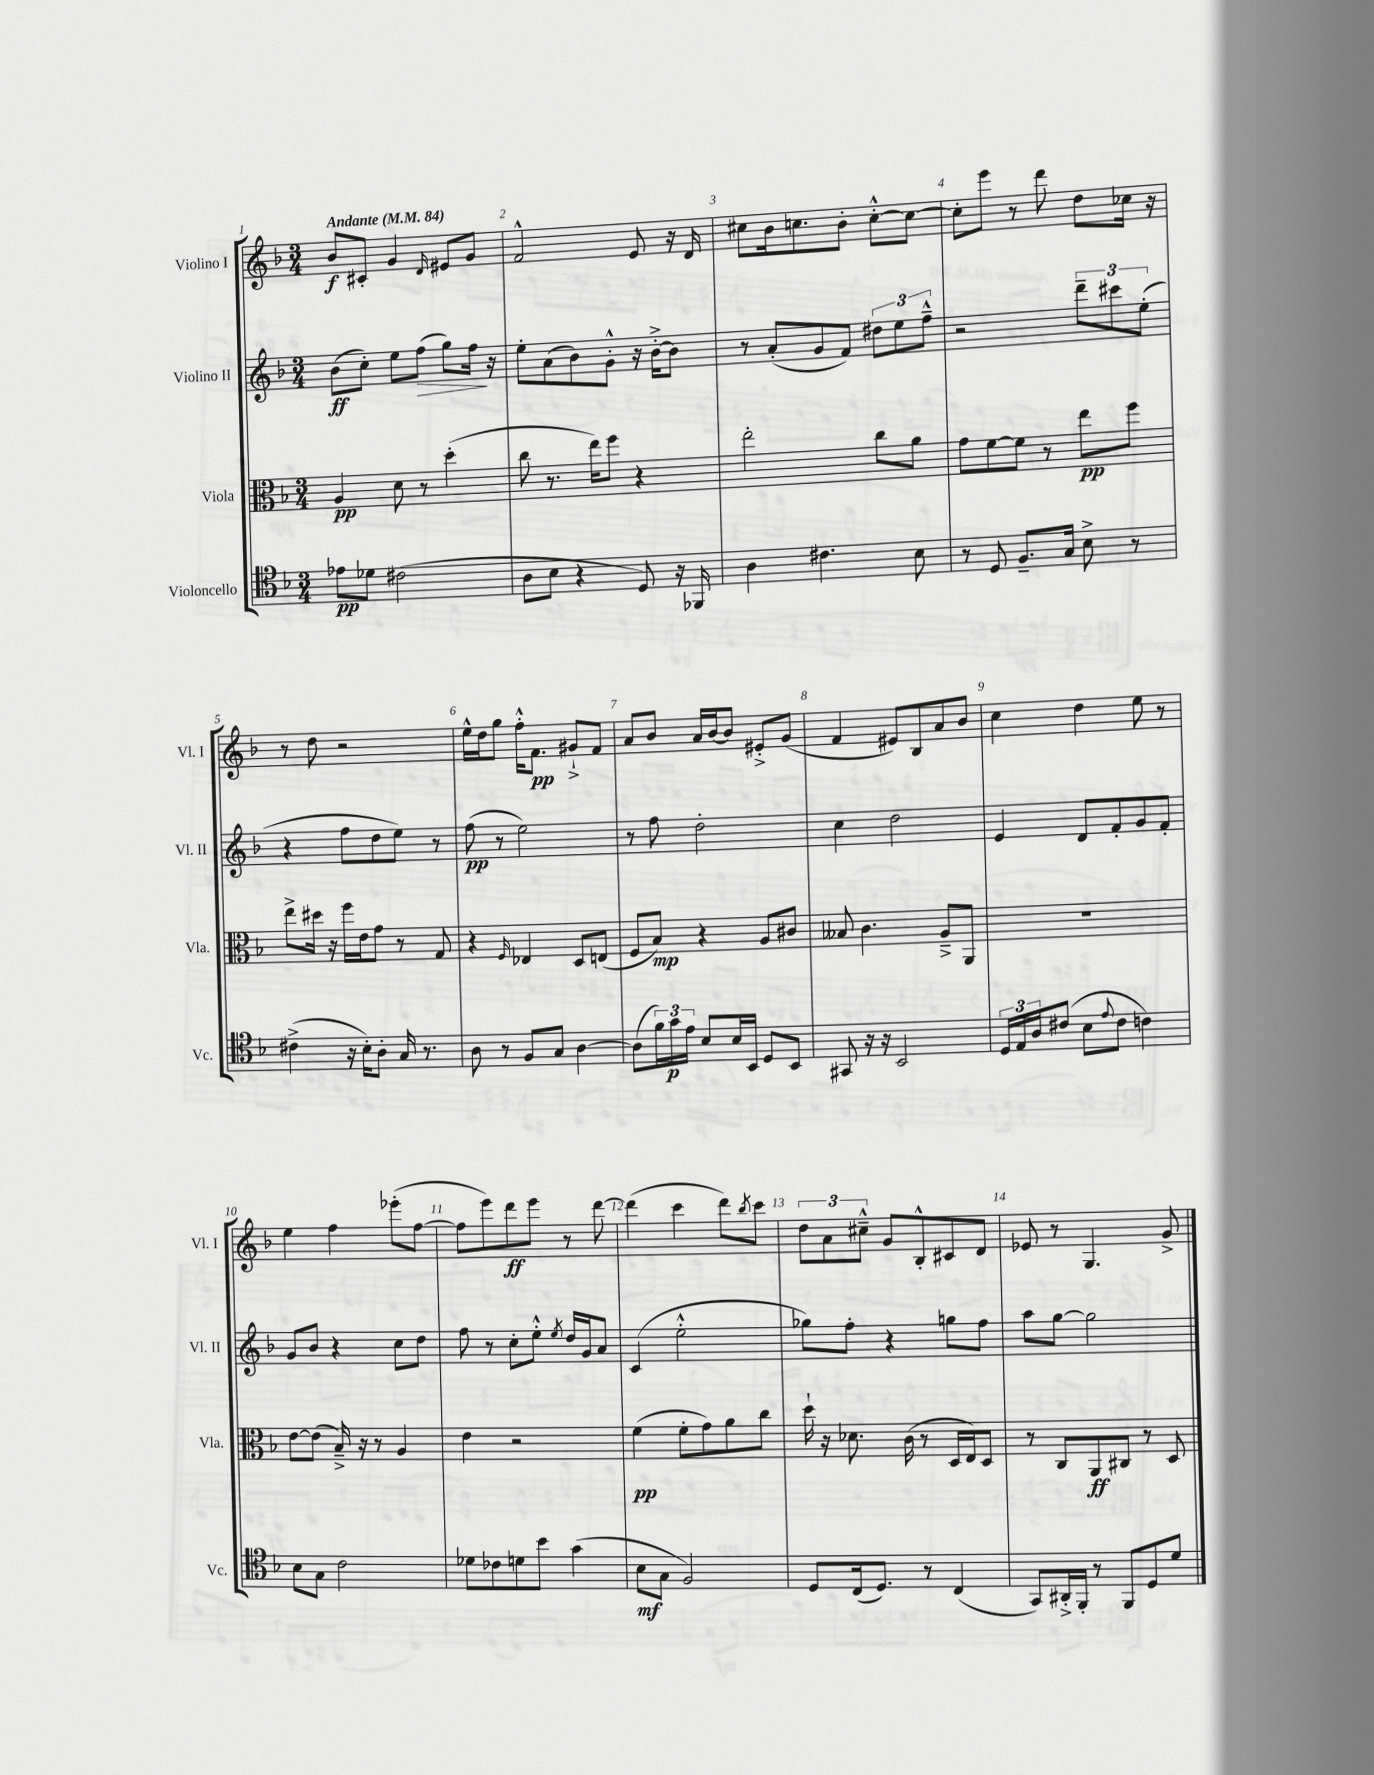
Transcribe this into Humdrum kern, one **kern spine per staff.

**kern	**dynam	**kern	**dynam	**kern	**dynam	**kern	**dynam
*part4	*part4	*part3	*part3	*part2	*part2	*part1	*part1
*staff4	*staff4	*staff3	*staff3	*staff2	*staff2	*staff1	*staff1
*I"Violoncello	*	*I"Viola	*	*I"Violino II	*	*I"Violino I	*
*I'Vc.	*	*I'Vla.	*	*I'Vl. II	*	*I'Vl. I	*
*clefC4	*	*clefC3	*	*clefG2	*	*clefG2	*
*k[b-]	*	*k[b-]	*	*k[b-]	*	*k[b-]	*
*M3/4	*	*M3/4	*	*M3/4	*	*M3/4	*
*MM84	*	*MM84	*	*MM84	*	*MM84	*
=1	=1	=1	=1	=1	=1	=1	=1
!	!	!	!	!	!	!LO:TX:a:B:t=Andante	!
8e-X\L	pp	4A/	pp	(8b-\L	ff	8b-/L	f
8d-X\J	.	.	.	8cc'\J)	.	8c#X'/J	.
(2c#X\	.	8d\	.	8ee\L	.	4g/	.
!	!	!	!	!	!LO:HP:b	!	!
.	.	8r	.	(8ff\J	>	.	.
.	.	.	.	.	.	16qqd/	.
.	.	(4dd'\	.	8gg\L)	.	8e#X/L	.
.	.	.	.	16ff\Jk	.	8g/J	.
.	.	.	.	16r	]	.	.
=2	=2	=2	=2	=2	=2	=2	=2
8A\L	.	8cc\	.	8ee'\L	.	2f^^/	.
8B-\J	.	8.r	.	(8a\	.	.	.
4r	.	.	.	8b-\)	.	.	.
.	.	16ee\KL)	.	.	.	.	.
.	.	8ff\J	.	8g'^^\J	.	.	.
8D/)	.	4r	.	16r	.	8e/	.
.	.	.	.	[16b-'^\KL	.	.	.
16r	.	.	.	8b-\J]	.	16r	.
16FF-X/	.	.	.	.	.	16d/	.
=3	=3	=3	=3	=3	=3	=3	=3
4A\	.	2ee'\	.	8r	.	8cc#X\L	.
.	.	.	.	(8a'/L	.	16b-\k	.
.	.	.	.	.	.	8.ccn\	.
4.c#X\	.	.	.	8g/	.	.	.
.	.	.	.	8f/J)	.	8b-'\J	.
.	.	8cc\L	.	12dd#X\L	.	[8cc'^^\L	.
.	.	.	.	12ee\	.	.	.
8B-\	.	8a\J	.	.	.	8cc\J_	.
.	.	.	.	12ff~^^\J	.	.	.
=4	=4	=4	=4	=4	=4	=4	=4
8r	.	8g\L	.	2r	.	8cc'\L]	.
8D/	.	[8f\	.	.	.	8eee\J	.
8.F~/L	.	8f\J]	.	.	.	8r	.
.	.	8r	.	.	.	8ddd\	.
16G/Jk	.	.	.	.	.	.	.
8B-^\	.	8ee\L	pp	12ddd~\L	.	8dd\L	.
.	.	.	.	12ccc#X\	.	.	.
8r	.	8ff\J	.	.	.	16cc-X\Jk	.
.	.	.	.	(12ee'\J	.	.	.
.	.	.	.	.	.	16r	.
!!LO:LB:g=z
=5	=5	=5	=5	=5	=5	=5	=5
(4c#X^\	.	8ee^\L	.	4r	.	8r	.
.	.	16dd#X\Jk	.	.	.	8dd\	.
.	.	16r	.	.	.	.	.
16r	.	16ff\LL	.	8ff\L	.	2r	.
16B-'\KL)	.	16e\J	.	.	.	.	.
8A'\J	.	8g\J	.	8dd\	.	.	.
16G/	.	8r	.	8ee\J)	.	.	.
8.r	.	.	.	.	.	.	.
.	.	8G/	.	8r	.	.	.
=6	=6	=6	=6	=6	=6	=6	=6
8A\	.	4r	.	(8ff\	pp	16ee^^\LL	.
.	.	.	.	.	.	16dd\J	.
8r	.	.	.	8r	.	8gg\J	.
.	.	16qqF/	.	.	.	.	.
8F/L	.	4E-X/	.	2ee\)	.	16ff'^^\KL	.
.	.	.	.	.	.	8.f\J	pp
8G/J	.	.	.	.	.	.	.
[4A\	.	8D/L	.	.	.	8g#X`^/L	.
.	.	(8En/J	.	.	.	8f/J	.
=7	=7	=7	=7	=7	=7	=7	=7
(8A\L]	.	8F/L	.	8r	.	8a/L	.
24f\L)	.	8B-/J)	mp	8ff\	.	8b-/J	.
24g\	p	.	.	.	.	.	.
24e\JJ	.	.	.	.	.	.	.
8B-/L	.	4r	.	2dd'\	.	16a/LL	.
.	.	.	.	.	.	[16b-/J	.
16B-/L	.	.	.	.	.	8b-/J]	.
16BB-/JJ	.	.	.	.	.	.	.
8D/L	.	8A/L	.	.	.	8e#X'^/L	.
8BB-/J	.	8c#X/J	.	.	.	(8g/J	.
=8	=8	=8	=8	=8	=8	=8	=8
8GG#X/	.	8B--X/	.	4cc\	.	4f/	.
16r	.	4.c\	.	.	.	.	.
16r	.	.	.	.	.	.	.
2BB-/	.	.	.	2dd\	.	8e#X/L)	.
.	.	.	.	.	.	8B-/	.
.	.	8A~^/L	.	.	.	8a/	.
.	.	8AA/J	.	.	.	8b-/J	.
=9	=9	=9	=9	=9	=9	=9	=9
24D/LL	.	2.r	.	4e/	.	4cc\	.
24E/	.	.	.	.	.	.	.
24A/J	.	.	.	.	.	.	.
(8c#X/J	.	.	.	.	.	.	.
8B-\L	.	.	.	8d/L	.	4dd\	.
8qqe/	.	.	.	.	.	.	.
8c#\J	.	.	.	8f'/	.	.	.
4cn\)	.	.	.	8g/	.	8ee\	.
.	.	.	.	8f'/J	.	8r	.
!!LO:LB:g=z
=10	=10	=10	=10	=10	=10	=10	=10
8B-\L	.	[8e\L	.	8g/L	.	4ee\	.
8G\J	.	(8e\J]	.	8b-/J	.	.	.
2c\	.	16B-~^/)	.	4r	.	4ff\	.
.	.	16r	.	.	.	.	.
.	.	8r	.	.	.	.	.
.	.	4A/	.	8cc\L	.	(8eee-X'\L	.
.	.	.	.	8dd\J	.	[8ff\J	.
=11	=11	=11	=11	=11	=11	=11	=11
8d-X\L	.	4e\	.	8ff\	.	8ff\L]	.
8c-X\	.	.	.	8r	.	8eee\)	.
8dn\	.	2r	.	8cc'\L	.	8ddd\	ff
8b-\J	.	.	.	8ee'^^\J	.	8eee\J	.
.	.	.	.	8qee/	.	.	.
(4g\	.	.	.	16dd/LL	.	8r	.
.	.	.	.	16g/J	.	.	.
.	.	.	.	8a/J	.	[8ddd\	.
=12	=12	=12	=12	=12	=12	=12	=12
8B-\L	mf	(4f\	pp	(4c/	.	(4ddd\]	.
8G\J	.	.	.	.	.	.	.
2F/)	.	8f'\L	.	2ee'^^\	.	4ccc\	.
.	.	8g\)	.	.	.	.	.
.	.	8a\	.	.	.	8ddd\L)	.
.	.	.	.	.	.	8qbb-/	.
.	.	8cc\J	.	.	.	8ccc\J	.
=13	=13	=13	=13	=13	=13	=13	=13
8D/L	.	16dd`\	.	8gg-X\L)	.	12dd\L	.
.	.	16r	.	.	.	.	.
.	.	.	.	.	.	12a\	.
(16C/k	.	8.d-X\	.	8ff'\J	.	.	.
.	.	.	.	.	.	12cc#X~^^\J	.
8.D/J)	.	.	.	.	.	.	.
.	.	.	.	4r	.	8g/L	.
.	.	(16c\	.	.	.	.	.
8r	.	8r	.	.	.	8B-'^^/	.
(4C/	.	16D/LL	.	8ggn\L	.	8c#X/	.
.	.	16E/J)	.	.	.	.	.
.	.	8D/J	.	8ff\J	.	8d/J	.
=14	=14	=14	=14	=14	=14	=14	=14
8GG/L)	.	8r	.	8aa\L	.	8e-X/	.
16AA#X'^/L	.	8C/L	.	[8gg\J	.	8r	.
16FF'/JJ	.	.	.	.	.	.	.
8r	.	8AA/	ff	2gg\]	.	4.G/	.
8FF/L	.	8C#X/J	.	.	.	.	.
8D/	.	8r	.	.	.	.	.
8d/J	.	8D/	.	.	.	8g^/	.
==	==	==	==	==	==	==	==
*-	*-	*-	*-	*-	*-	*-	*-
